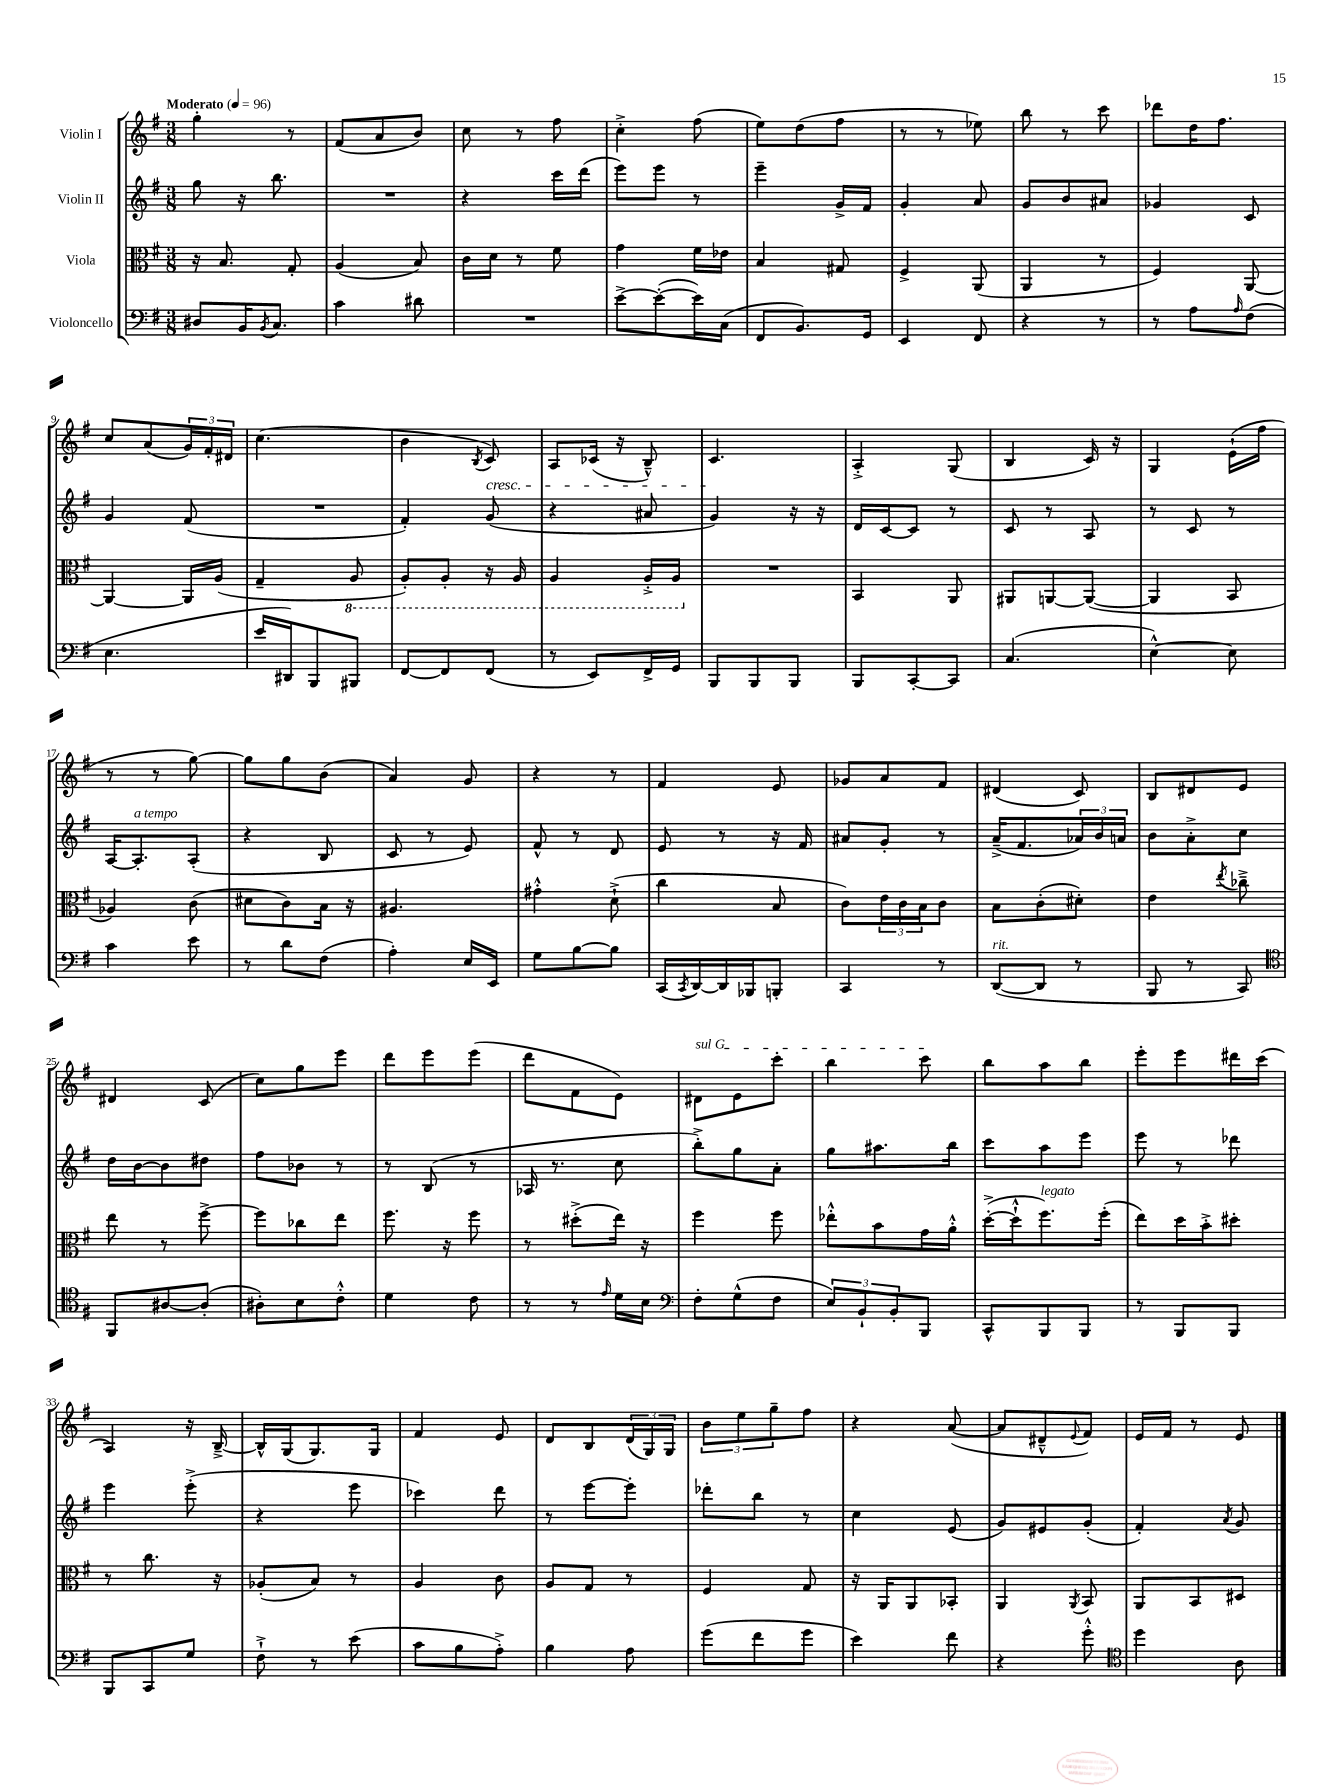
<<
\new StaffGroup <<
\new Staff = "s0" \with { instrumentName = "Violin I" } {
    \clef treble \key g \major \numericTimeSignature \time 3/8 \tempo "Moderato" 4 = 96
    g''4-. r8 |
    fis'8( a'8 b'8) |
    c''8 r8 fis''8 |
    c''4-.-> fis''8( |
    e''8) d''8( fis''8 |
    r8 r8 ees''8) |
    b''8 r8 c'''8 |
    des'''8 d''16 fis''8. |
    c''8 a'8( \tuplet 3/2 { g'16) fis'16-. dis'16 } |
    c''4.( |
    b'4 \acciaccatura { b8 } c'8\cresc) |
    a8 ces'16( r16 b8---^) |
    c'4.\! |
    a4-.-> g8( |
    b4 c'16) r16 |
    g4 e'16-!( fis''16 |
    r8 r8 g''8~) |
    g''8 g''8 b'8( |
    a'4) g'8 |
    r4 r8 |
    fis'4 e'8 |
    ges'8 a'8 fis'8 |
    dis'4( c'8) |
    b8 dis'8 e'8 |
    dis'4 c'8( |
    c''8) g''8 e'''8 |
    d'''8 e'''8 e'''8( |
    d'''8 fis'8 e'8) |
    \once \override TextSpanner.bound-details.left.text = \markup { \italic "sul G" } dis'8\startTextSpan e'8 c'''8-. |
    b''4 c'''8\stopTextSpan |
    b''8 a''8 b''8 |
    e'''8-. e'''8 dis'''16 c'''16( |
    a4) r16 b16~---> |
    b16-^ g16( g8.) g16 |
    fis'4 e'8 |
    d'8 b8 \tuplet 3/2 { d'16( g16) g16 } |
    \tuplet 3/2 { b'8 e''8 g''8-- } fis''8 |
    r4 a'8~( |
    a'8 dis'8---^ \appoggiatura { e'8 } fis'8) |
    e'16 fis'16 r8 e'8 \bar "|." |
}
\new Staff = "s1" \with { instrumentName = "Violin II" } {
    \clef treble \key g \major \numericTimeSignature \time 3/8
    g''8 r16 b''8. |
    R4. |
    r4 c'''16 d'''16( |
    e'''8) e'''8 r8 |
    e'''4-- g'16-> fis'16 |
    g'4-. a'8 |
    g'8 b'8 ais'8 |
    ges'4 c'8 |
    g'4 fis'8( |
    R4. |
    fis'4-.) g'8( |
    r4 ais'8 |
    g'4) r16 r16 |
    d'16 c'16~ c'8 r8 |
    c'8 r8 a8 |
    r8 c'8 r8 |
    a16~ a8.-.^\markup { \italic "a tempo" } a8-.( |
    r4 b8 |
    c'8 r8 e'8) |
    fis'8-^ r8 d'8 |
    e'8 r8 r16 fis'16 |
    ais'8 g'8-. r8 |
    a'16--->( fis'8. \tuplet 3/2 { aes'16) b'16 a'16 } |
    b'8 a'8-.-> c''8 |
    d''16 b'16~ b'8 dis''8 |
    fis''8 bes'8 r8 |
    r8 b8( r8 |
    aes16 r8. c''8 |
    b''8-.->) g''8 a'8-. |
    g''8 ais''8. b''16 |
    c'''8 a''8 e'''8 |
    e'''8 r8 des'''8 |
    e'''4 e'''8-.->( |
    r4 e'''8 |
    ces'''4) d'''8 |
    r8 e'''8~ e'''8-. |
    des'''8-. b''8 r8 |
    c''4 e'8( |
    g'8) eis'8 g'8-.( |
    fis'4-.) \acciaccatura { a'8 } g'8 \bar "|." |
}
\new Staff = "s2" \with { instrumentName = "Viola" } {
    \clef alto \key g \major \numericTimeSignature \time 3/8
    r16 b8. g8-. |
    a4( b8) |
    c'16 d'16 r8 fis'8 |
    g'4 fis'16 ees'16 |
    b4 gis8 |
    fis4-> a,8( |
    a,4 r8 |
    fis4) a,8~ |
    a,4~ a,16 a16( |
    g4-- \ottava #-1 a,8 |
    a,8-.) a,8-. r16 a,16 |
    a,4 a,16-.-> a,16 \ottava #0 |
    R4. |
    b,4 a,8 |
    ais,8 a,8~ a,8~( |
    a,4 b,8 |
    aes4) c'8( |
    dis'8 c'8) b16 r16 |
    ais4. |
    gis'4-.-^ d'8-!->( |
    c''4 b8 |
    c'8) \tuplet 3/2 { e'16 c'16 b16 } c'8 |
    b8 c'8-.( dis'8-.) |
    e'4 \acciaccatura { e''8 } ces''8---> |
    e''8 r8 fis''8~-> |
    fis''8 ces''8 e''8 |
    fis''8. r16 fis''8 |
    r8 dis''8-.->( e''16) r16 |
    fis''4 fis''8 |
    ees''8-.-^ b'8 g'16 a'16-.-^ |
    d''16~-.->( d''16-!-^ fis''8.^\markup { \italic "legato" }) fis''16-.( |
    e''8) d''16 b'16-.-> dis''8-. |
    r8 c''8. r16 |
    aes8-.( b8) r8 |
    a4 c'8 |
    a8 g8 r8 |
    fis4 g8 |
    r16 a,16 a,8 bes,8-. |
    a,4 \acciaccatura { a,8 } b,8 |
    a,8 b,8 dis8 \bar "|." |
}
\new Staff = "s3" \with { instrumentName = "Violoncello" } {
    \clef bass \key g \major \numericTimeSignature \time 3/8
    dis8 b,16 \acciaccatura { b,8 } c8. |
    c'4 dis'8 |
    R4. |
    e'8~-> e'8~-.( e'16) c16( |
    fis,8 b,8.) g,16 |
    e,4 fis,8 |
    r4 r8 |
    r8 a8 \grace { a16 } fis8( |
    e4. |
    e'16 dis,16) b,,8 bis,,8 |
    fis,8~ fis,8 fis,8( |
    r8 e,8) fis,16-> g,16 |
    b,,8 b,,8 b,,8 |
    b,,8 c,8~-. c,8 |
    c4.( |
    e4~-^) e8 |
    c'4 e'8 |
    r8 d'8 fis8( |
    a4-.) e16 e,16 |
    g8 b8~ b8 |
    c,16( \acciaccatura { c,8 } d,16~) d,16 bes,,16 b,,8-. |
    c,4 r8 |
    d,8~^\markup { \italic "rit." }( d,8 r8 |
    b,,8 r8 c,8) |
    \clef tenor fis,8 ais8~ ais8-.( |
    ais8-.) b8 c'8-.-^ |
    d'4 c'8 |
    r8 r8 \grace { e'16 } d'16 b16 |
    \clef bass fis8-. g8-^( fis8 |
    \tuplet 3/2 { e8) b,8-! b,8-. } b,,8 |
    c,8-^ b,,8 b,,8 |
    r8 b,,8 b,,8 |
    b,,8 c,8 g8 |
    fis8-!-> r8 e'8( |
    c'8 b8 a8-.->) |
    b4 a8 |
    g'8( fis'8 g'8 |
    e'4) fis'8 |
    r4 g'8-.-^ |
    \clef tenor d''4 a8 \bar "|." |
}
>>
>>
